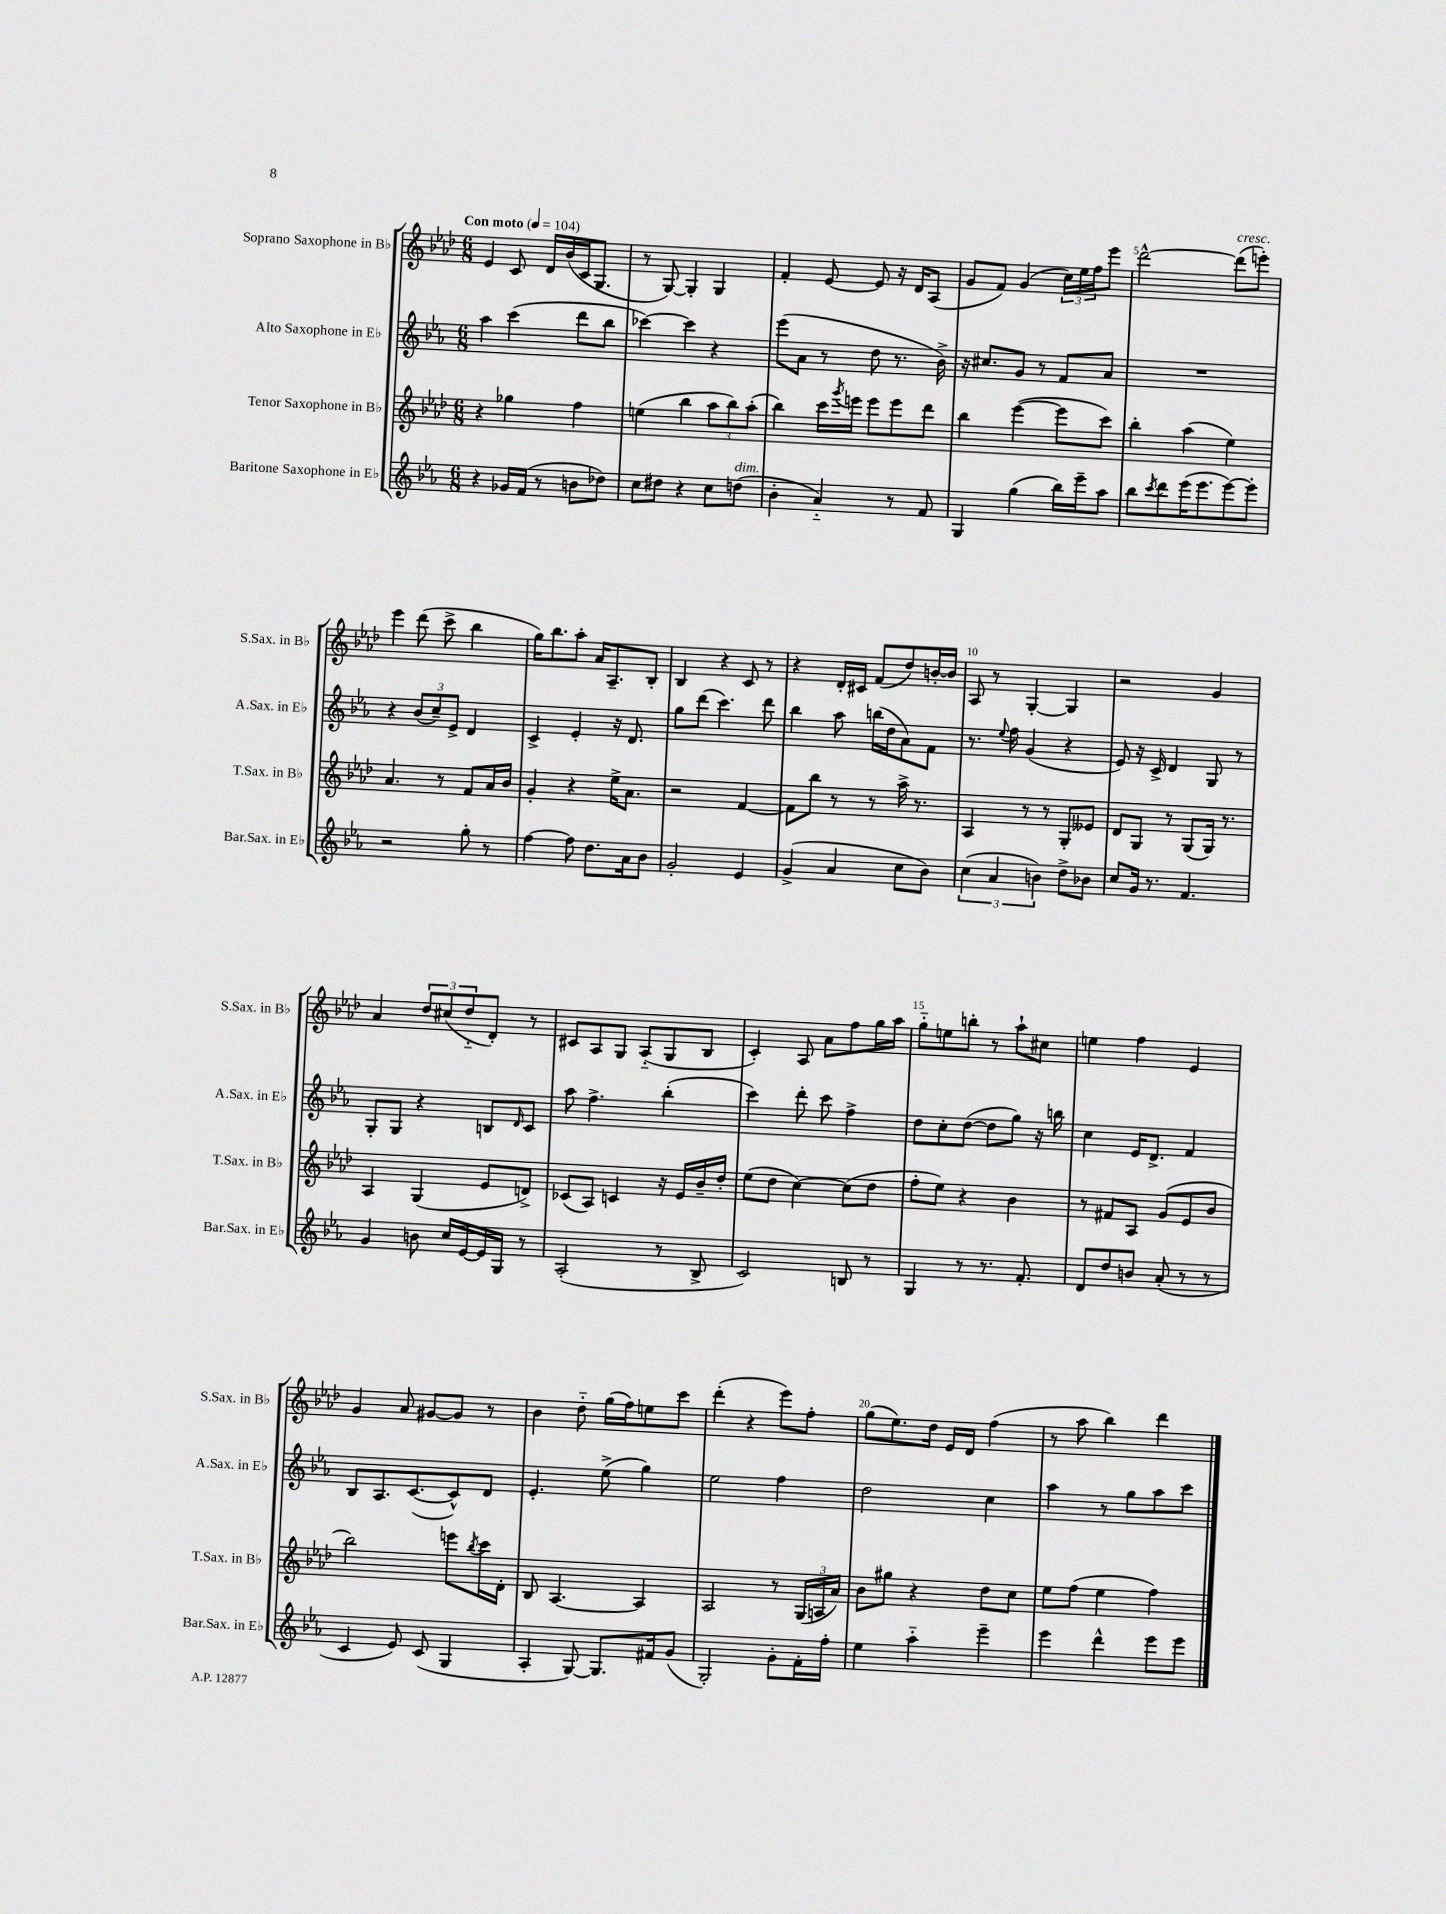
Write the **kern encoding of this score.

**kern	**kern	**kern	**kern
*staff4	*staff3	*staff2	*staff1
*clefG2	*clefG2	*clefG2	*clefG2
*k[b-e-a-]	*k[b-e-a-d-]	*k[b-e-a-]	*k[b-e-a-d-]
*M6/8	*M6/8	*M6/8	*M6/8
*MM104	*MM104	*MM104	*MM104
4r	4r	4aa-	4e-
16g-	4gg-	(4ccc	8c
(16f	.	.	.
8r	.	.	16d-
.	.	.	(16b-
8b	4ff	8ddd	16c
.	.	.	8.G
8dd-)	.	8bb-	.
=	=	=	=
8cc	(4ee	[4ccc-)	8r
8dd#	.	.	[8G)
4r	4bb-	4ccc-]	4G']
8cc	12aa-	4r	4G
.	12bb-)	.	.
(8dd	.	.	.
.	(12aa-'	.	.
=	=	=	=
4b-'	4bb-)	(8eee-	4f'
.	.	8a-	.
4a-'~)	16ccc	8r	[8e-
.	8qggg	.	.
.	16eee	.	.
.	8eee	8dd	8e-]
8r	8eee	8.r	16r
.	.	.	16d-
8f	8ddd-	.	(8A-
.	.	16b-^)	.
=	=	=	=
4G	4bb-	16r	8g
.	.	8.cc#	.
.	.	.	8f)
(4gg	([4eee-	8g	(4g
.	.	8r	.
16bb-)	8eee-]	8f	24cc)
.	.	.	24ee-
16eee-~	.	.	.
.	.	.	24ff
8aa-	8ccc)	8a-	8eee-
=	=	=	=
8bb-	4bb-'	2.r	[2ddd-^^
8qccc	.	.	.
8ddd	.	.	.
(16eee-	(4aa-	.	.
8.eee-	.	.	.
[8eee-)	4ee-)	.	(8ddd-]
8eee-']	.	.	8eee')
=	=	=	=
2r	4.a-	4r	4eee-
.	.	(12b-	(8ddd-
.	.	12cc~)	.
.	8r	.	8ccc^
.	.	12e-^	.
8gg'	8f	4d	4bb-
8r	16a-	.	.
.	16b-	.	.
=	=	=	=
[4ff	4g'	4c^	16gg)
.	.	.	8.bb-
8ff]	4r	4e-'	8aa-'
8.dd	.	.	16a-
.	.	.	8.A-~
.	16ee-^	16r	.
16a-	8.a-	8.d	.
8b-	.	.	8B-'
=	=	=	=
2g'	2r	8gg	4B-
.	.	(8ddd	.
.	.	4.ccc)	4r
4e-	[4f	.	8c
.	.	8ddd	8r
=	=	=	=
(4g^	8f]	4bb-	4r
.	8bb-	.	.
4a-	8r	8aa-	16d-'
.	.	.	16c#
.	8r	(16bb	(8f
.	.	16dd	.
8cc	16aa-^	8a-)	8dd-)
.	8.r	.	.
8b-)	.	8f	[16b'
.	.	.	16b]
=	=	=	=
(6cc	4A-	8.r	8A-
.	.	.	8r
6a-	.	.	.
.	.	8qqee-	.
.	.	16ff	.
.	8r	(4g	[4G'
6b)	.	.	.
.	8r	.	.
8dd^	8G'	4r	4G]
8b-	8e--	.	.
=	=	=	=
8cc	8d-	8e-)	2r
16g	8G	16r	.
8.r	.	16c^	.
.	8r	4d	.
4.f	(8G	.	.
.	16G)	8G	4g
.	8.r	.	.
.	.	8r	.
=	=	=	=
4g	4A-	8G'	4a-
.	.	8G	.
8b	(4G	4r	12dd-
.	.	.	(12cc#
16cc	.	.	.
.	.	.	12dd-'~
[16e-	.	.	.
16e-]	8e-	8B	8d-')
16G	.	.	.
.	.	16qqd	.
8r	8d^)	8c	8r
=	=	=	=
(2A-'	(8c-	8aa-	8c#
.	8A-)	4.ff^	8A-
.	4c	.	8G
.	.	.	(8A-'~
8r	16r	(4bb-'	8G
.	16e-	.	.
8B-^	16b-~	.	8B-
.	16dd-'	.	.
=	=	=	=
2c)	(8ee-	4ccc)	4c')
.	8dd-	.	.
.	[4cc)	8ddd'	8A-
.	.	8ccc	8a-
8B	(8cc]	4ff^	8ff
8r	8dd-	.	16gg
.	.	.	16aa-
=	=	=	=
4G	8ff'	8dd	8gg'~
.	8ee-)	8cc'	8ee
8r	4r	([8dd	8bb'
8.r	.	8dd]	8r
.	4b-	8gg)	8aa-`
8.f'	.	.	.
.	.	16r	8cc#
.	.	16bb	.
=	=	=	=
8d	8r	4cc	4ee
8dd	8f#	.	.
8b	8A-	16e-	4ff
.	.	8.d^	.
(8a-'	(8g	.	.
8r	8e-	4f	4e-
8r	8b-	.	.
=	=	=	=
4c	2bb-)	8B-	4g
.	.	8.A-	.
8e-)	.	.	8a-
.	.	([8.c	.
(8c	.	.	[8g#
4G	8eee	8c^^])	8g#]
.	8qbb-	.	.
.	16ccc	8d	8r
.	16d-'	.	.
=	=	=	=
4A-'	8B-	4.e-'	4b-
.	[4.A-	.	.
[8G)	.	.	8dd-'~
8.G]	.	(8ee-^	(16gg
.	.	.	16ff)
.	4A-]	4gg)	8ee
16f#	.	.	.
(8g	.	.	8ccc
=	=	=	=
2G')	2A-	2ee-	(4ddd-'
.	.	.	4r
8g'	8r	4ff	8eee-)
16f'	(24G	.	8ff'
.	24A	.	.
16ff'	.	.	.
.	24a-)	.	.
=	=	=	=
4ee-	8b-	2dd	(8gg
.	8gg#	.	8.ee-)
4aa-'~	4r	.	.
.	.	.	16dd-
.	.	.	16e-
.	.	.	16d-
4eee-~	8dd-	4cc	(4ff
.	8cc	.	.
=	=	=	=
4eee-	8ee-	4aa-	8r
.	(8ff	.	8aa-
4ddd^^	4ee-	8r	4bb-)
.	.	8gg	.
8eee-	4ff)	8aa-	4ddd-
8eee-	.	8ccc	.
==	==	==	==
*-	*-	*-	*-
